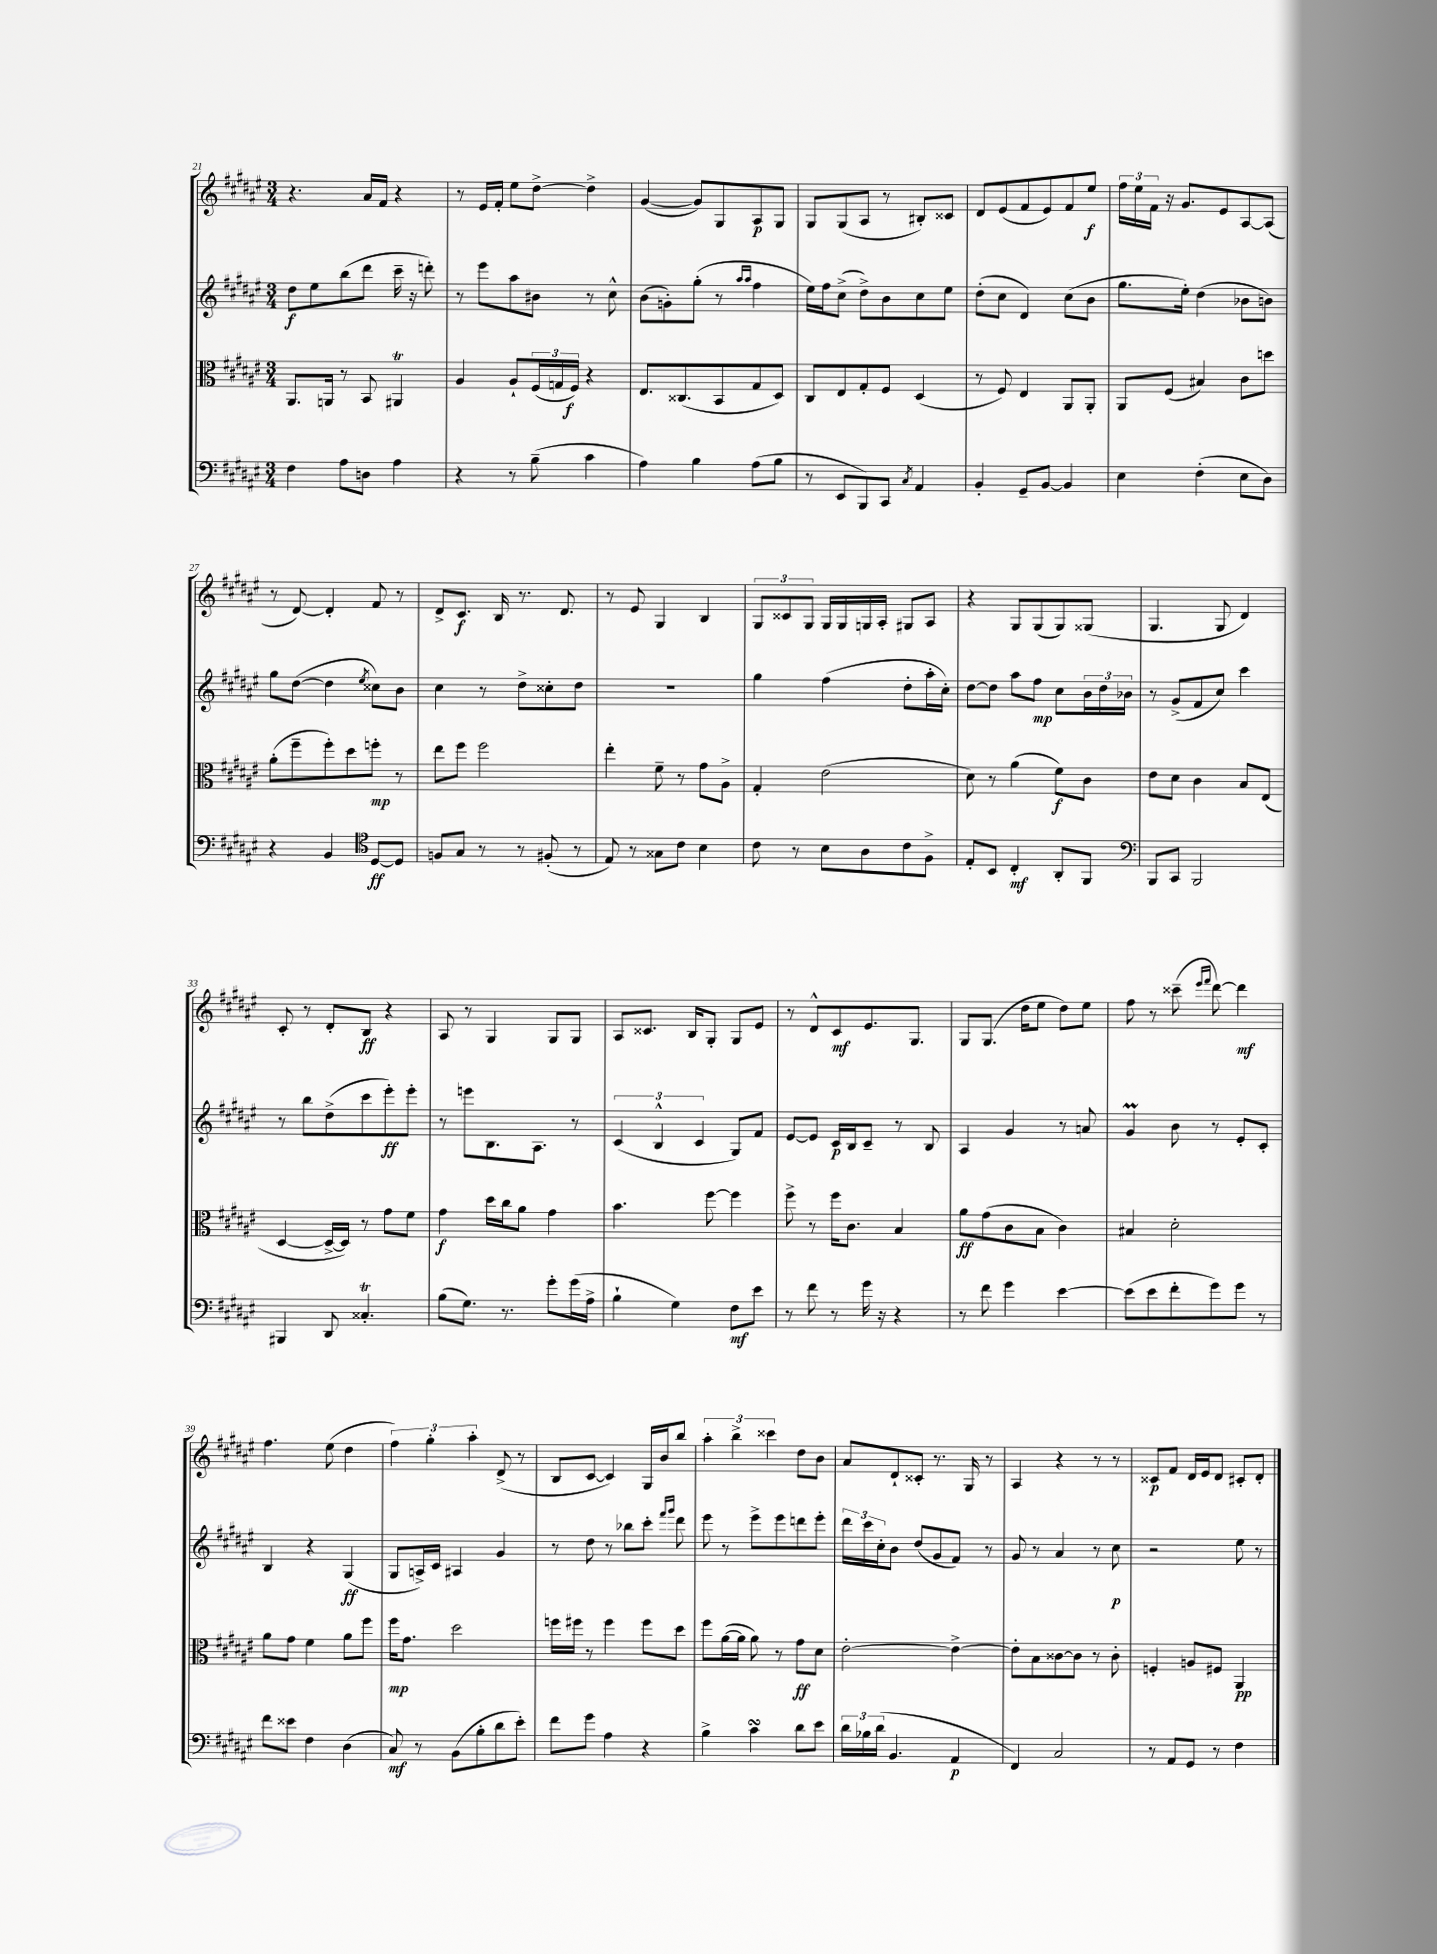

**kern	**dynam	**kern	**dynam	**kern	**dynam	**kern	**dynam
*part4	*part4	*part3	*part3	*part2	*part2	*part1	*part1
*staff4	*staff4	*staff3	*staff3	*staff2	*staff2	*staff1	*staff1
*clefF4	*	*clefC3	*	*clefG2	*	*clefG2	*
*k[f#c#g#d#a#e#]	*	*k[f#c#g#d#a#e#]	*	*k[f#c#g#d#a#e#]	*	*k[f#c#g#d#a#e#]	*
*M3/4	*	*M3/4	*	*M3/4	*	*M3/4	*
=21	=21	=21	=21	=21	=21	=21	=21
4F#\	.	8.AA#/L	.	8dd#\L	f	4.r	.
.	.	.	.	8ee#\	.	.	.
.	.	16AAn/Jk	.	.	.	.	.
8A#\L	.	8r	.	(8bb\	.	.	.
8Dn\J	.	8BB/	.	8ddd#\J	.	16a#/LL	.
.	.	.	.	.	.	16f#/JJ	.
4A#\	.	4AA#Xt/	.	16ccc#~\	.	4r	.
.	.	.	.	16r	.	.	.
.	.	.	.	8dddn'\)	.	.	.
=22	=22	=22	=22	=22	=22	=22	=22
4r	.	4A#/	.	8r	.	8r	.
.	.	.	.	8eee#\L	.	16e#/LL	.
.	.	.	.	.	.	16f#'/JJ	.
8r	.	8A#`/L	.	8aa#\	.	8ee#\L	.
(8B~\	.	(24F#/L	.	8b#X\J	.	[8dd#^\J	.
.	.	24Gn/	.	.	.	.	.
.	.	24F#/JJ)	f	.	.	.	.
4c#\	.	4r	.	8r	.	4dd#^\]	.
.	.	.	.	8cc#^^\	.	.	.
=23	=23	=23	=23	=23	=23	=23	=23
4A#\)	.	8.E#/L	.	(8b\L	.	([4g#/	.
.	.	.	.	8gn'\)	.	.	.
.	.	(8.C##X/	.	.	.	.	.
4B\	.	.	.	(8gg#'\J	.	8g#/L])	.
.	.	8BB/	.	8r	.	8G#/	.
.	.	.	.	16qqaa#/LL	.	.	.
.	.	.	.	16qqaa#/JJ	.	.	.
(8A#\L	.	8G#/	.	4ff#\	.	8A#/	p
8B\J	.	8D#/J)	.	.	.	8G#/J	.
=24	=24	=24	=24	=24	=24	=24	=24
8r	.	8C#/L	.	16ee#\LL)	.	8G#/L	.
.	.	.	.	16ff#\J	.	.	.
8EE#/L	.	8E#/	.	(8cc#^\J	.	(8G#/	.
8BBB/)	.	8G#'/	.	8dd#^\L)	.	8A#/J	.
8CC#/J	.	8F#/J	.	8b\	.	8r	.
8qC#/	.	.	.	.	.	.	.
4AA#/	.	(4D#/	.	8cc#\	.	8B#X'/L)	.
.	.	.	.	8ee#\J	.	8c##X/J	.
=25	=25	=25	=25	=25	=25	=25	=25
4BB'/	.	8r	.	(8dd#'\L	.	8d#/L	.
.	.	8F#/)	.	8cc#\J	.	(8e#/	.
8GG#~/L	.	4E#/	.	4d#/)	.	8f#/	.
[8BB/J	.	.	.	.	.	8e#/)	.
4BB/]	.	8AA#/L	.	(8cc#\L	.	8f#/	.
.	.	8AA#'/J	.	8b\J	.	8ee#/J	f
=26	=26	=26	=26	=26	=26	=26	=26
4E#\	.	8AA#/L	.	8.gg#\L	.	24ff#\LL	.
.	.	.	.	.	.	24ee#\	.
.	.	.	.	.	.	24f#\JJ	.
.	.	(8F#/J	.	.	.	16r	.
.	.	.	.	16ee#'\Jk)	.	8.g#/L	.
(4F#'\	.	4B#X/)	.	(4dd#\	.	.	.
.	.	.	.	.	.	8e#/	.
8E#\L	.	8c#\L	.	8b-X\L	.	[8A#/	.
8D#\J)	.	8ddn\J	.	8bn\J)	.	(8A#/J]	.
!!LO:LB:g=z
=27	=27	=27	=27	=27	=27	=27	=27
4r	.	(8a#'\L	.	8gg#\L	.	8r	.
.	.	8ff#~\	.	([8dd#\J	.	[8d#/)	.
4BB/	.	8ff#'\)	.	4dd#\]	.	4d#'/]	.
.	.	8dd#\	.	.	.	.	.
*clefC4	*	*	*	*	*	*	*
.	.	.	.	8qee#/	.	.	.
[8D#/L	ff	8ffn'\J	mp	8cc##X\L)	.	8f#/	.
8D#/J]	.	8r	.	8b\J	.	8r	.
=28	=28	=28	=28	=28	=28	=28	=28
8Fn/L	.	8ee#\L	.	4cc#\	.	8d#^/L	.
8G#/J	.	8ff#\J	.	.	.	8.c#/J	f
8r	.	2ff#\	.	8r	.	.	.
.	.	.	.	.	.	16B/	.
8r	.	.	.	8dd#^\L	.	8.r	.
(8F#X'/	.	.	.	8cc##X'\	.	.	.
.	.	.	.	.	.	8.d#/	.
8r	.	.	.	8dd#\J	.	.	.
=29	=29	=29	=29	=29	=29	=29	=29
8E#/)	.	4ee#'\	.	2.r	.	8r	.
8r	.	.	.	.	.	8e#/	.
8G##X\L	.	8f#~\	.	.	.	4G#/	.
8c#\J	.	8r	.	.	.	.	.
4B\	.	8g#\L	.	.	.	4B/	.
.	.	8A#^\J	.	.	.	.	.
=30	=30	=30	=30	=30	=30	=30	=30
8c#\	.	4G#'/	.	4gg#\	.	12G#/L	.
.	.	.	.	.	.	12c##X/	.
8r	.	.	.	.	.	.	.
.	.	.	.	.	.	12G#/J	.
8B\L	.	(2e#\	.	(4ff#\	.	16G#/LL	.
.	.	.	.	.	.	16G#/	.
8A#\	.	.	.	.	.	16Gn/	.
.	.	.	.	.	.	16A#'/JJ	.
8c#\	.	.	.	8dd#'\L	.	8G#X/L	.
8F#^\J	.	.	.	16aa#'\L	.	8A#/J	.
.	.	.	.	16cc#'\JJ)	.	.	.
=31	=31	=31	=31	=31	=31	=31	=31
8E#'/L	.	8d#\)	.	[8dd#\L	.	4r	.
8BB/J	.	8r	.	8dd#\J]	.	.	.
4C#'/	mf	(4a#\	.	8aa#\L	.	8G#/L	.
.	.	.	.	8ff#\J	mp	(8G#/	.
8AA#'/L	.	8f#\L)	f	8cc#\L	.	8G#/)	.
8FF#/J	.	8c#\J	.	24b\L	.	(8G##X/J	.
.	.	.	.	24dd#\	.	.	.
.	.	.	.	24b-X\JJ	.	.	.
=32	=32	=32	=32	=32	=32	=32	=32
*clefF4	*	*	*	*	*	*	*
8BBB/L	.	8e#\L	.	8r	.	4.G#/	.
8CC#/J	.	8d#\J	.	(8g#^/L	.	.	.
2BBB/	.	4c#\	.	8f#/	.	.	.
.	.	.	.	8cc#/J)	.	8G#/	.
.	.	8B/L	.	4ccc#\	.	4d#/)	.
.	.	(8E#/J	.	.	.	.	.
!!LO:LB:g=z
=33	=33	=33	=33	=33	=33	=33	=33
4BBB#X/	.	[4D#/	.	8r	.	8c#'/	.
.	.	.	.	8bb\L	.	8r	.
8DD#/	.	16D#^/LL_	.	(8dd#^\	.	8d#'/L	.
.	.	16D#/JJ])	.	.	.	.	.
4.C##Xt'/	.	8r	.	8ccc#\	.	8B/J	ff
.	.	8g#\L	.	8eee#'\)	ff	4r	.
.	.	8f#\J	.	8eee#'\J	.	.	.
=34	=34	=34	=34	=34	=34	=34	=34
(8B\L	.	4g#\	f	8r	.	8A#/	.
8.G#\J)	.	.	.	8eeen\L	.	8r	.
.	.	16dd#\LL	.	8.B\	.	4G#/	.
8.r	.	16cc#\J	.	.	.	.	.
.	.	8a#\J	.	.	.	.	.
.	.	.	.	8.A#\J	.	.	.
8g#'\L	.	4g#\	.	.	.	8G#/L	.
(16g#\L	.	.	.	8r	.	8G#/J	.
16A#^\JJ	.	.	.	.	.	.	.
=35	=35	=35	=35	=35	=35	=35	=35
4B`\	.	4.b\	.	(6c#/	.	8A#/L	.
.	.	.	.	.	.	8.c##X/J	.
.	.	.	.	6B^^/	.	.	.
4G#\)	.	.	.	.	.	.	.
.	.	.	.	.	.	16B/KL	.
.	.	.	.	6c#/	.	.	.
.	.	[8ff#\	.	.	.	8G#'/J	.
8F#\L	mf	4ff#\]	.	8G#/L)	.	8G#/L	.
8e#\J	.	.	.	8f#/J	.	8e#/J	.
=36	=36	=36	=36	=36	=36	=36	=36
8r	.	8ff#^\	.	[8e#/L	.	8r	.
8f#\	.	8r	.	8e#/J]	.	8d#^^/L	.
8r	.	16ff#\KL	.	16c#/LL	p	8c#/	mf
.	.	8.c#\J	.	16B/J	.	.	.
16g#\	.	.	.	8c#~/J	.	8.e#/	.
16r	.	.	.	.	.	.	.
4r	.	4B/	.	8r	.	.	.
.	.	.	.	.	.	8.G#/J	.
.	.	.	.	8B/	.	.	.
=37	=37	=37	=37	=37	=37	=37	=37
8r	.	8a#\L	ff	4A#/	.	8G#/L	.
8f#\	.	(8g#\	.	.	.	(8.G#/J	.
4g#\	.	8c#\	.	4g#/	.	.	.
.	.	.	.	.	.	16dd#\KL	.
.	.	8B\J	.	.	.	8ee#\J	.
[4e#\	.	4c#\)	.	8r	.	8dd#\L)	.
.	.	.	.	8an/	.	8ee#\J	.
=38	=38	=38	=38	=38	=38	=38	=38
(8e#\L]	.	4B#X/	.	4g#M/	.	8ff#\	.
8e#\	.	.	.	.	.	8r	.
8f#'\	.	2d#'\	.	8b\	.	(8ccc##X~\	.
.	.	.	.	.	.	16qqeee#/LL	.
.	.	.	.	.	.	16qqfff#/JJ	.
8g#\)	.	.	.	8r	.	[8ddd#\)	.
8g#\J	.	.	.	8e#'/L	.	4ddd#\]	mf
8r	.	.	.	8c#'/J	.	.	.
!!LO:LB:g=z
=39	=39	=39	=39	=39	=39	=39	=39
8f#\L	.	8a#\L	.	4B/	.	4.ff#\	.
8e##X\J	.	8g#\J	.	.	.	.	.
4F#\	.	4f#\	.	4r	.	.	.
.	.	.	.	.	.	(8ee#\	.
(4D#\	.	8a#\L	.	(4G#/	ff	4dd#\	.
.	.	8ff#\J	.	.	.	.	.
=40	=40	=40	=40	=40	=40	=40	=40
8C#/)	mf	16ff#\KL	mp	8G#/L	.	6ff#\)	.
.	.	8.g#\J	.	.	.	.	.
8r	.	.	.	16An^/L)	.	.	.
.	.	.	.	.	.	6gg#'\	.
.	.	.	.	16c#/JJ	.	.	.
(8BB\L	.	2dd#\	.	4A#X/	.	.	.
.	.	.	.	.	.	6aa#'\	.
8B'\	.	.	.	.	.	.	.
8d#\	.	.	.	4g#/	.	(8d#^/	.
8e#'\J)	.	.	.	.	.	8r	.
=41	=41	=41	=41	=41	=41	=41	=41
8f#\L	.	16ffn\LL	.	8r	.	8B/L	.
.	.	16ff#X\JJ	.	.	.	.	.
8g#\J	.	8r	.	8dd#\	.	[8c#/J	.
4A#\	.	4ff#\	.	8r	.	4c#/])	.
.	.	.	.	8bb-X\L	.	.	.
4r	.	8ff#\L	.	8ccc#'\J	.	16G#/LL	.
.	.	.	.	.	.	16b/J	.
.	.	.	.	16qqfff#/LL	.	.	.
.	.	.	.	16qqggg#/JJ	.	.	.
.	.	8dd#\J	.	8ddd#\	.	8bb/J	.
=42	=42	=42	=42	=42	=42	=42	=42
4B^\	.	8ff#\L	.	8eee#\	.	6aa#'\	.
.	.	([16a#\L	.	8r	.	.	.
.	.	.	.	.	.	6bb^\	.
.	.	16a#\JJ]	.	.	.	.	.
4c#sSSS\	.	8a#\)	.	8eee#^\L	.	.	.
.	.	.	.	.	.	6ccc##X\	.
.	.	8r	.	8eee#\	.	.	.
8d#\L	.	8g#\L	ff	8dddn\	.	8dd#\L	.
8e#\J	.	8d#\J	.	8eee#'\J	.	8b\J	.
=43	=43	=43	=43	=43	=43	=43	=43
24d#\LL	.	[2e#'\	.	24ddd#\LL	.	8a#/L	.
24B-X\	.	.	.	24ccc#\	.	.	.
(24d#\JJ	.	.	.	24cc#'\J	.	.	.
4.BB/	.	.	.	8b\J	.	8d#`/	.
.	.	.	.	(8dd#/L	.	8c##X'/J	.
.	.	.	.	8g#/	.	8.r	.
4AA#/	p	4e#^\_	.	8f#/J)	.	.	.
.	.	.	.	.	.	16G#/	.
.	.	.	.	8r	.	8r	.
=44	=44	=44	=44	=44	=44	=44	=44
4FF#/)	.	8e#'\L]	.	8g#/	.	4A#/	.
.	.	8B\	.	8r	.	.	.
2C#/	.	[8c##X\	.	4a#/	.	4r	.
.	.	8c##\J]	.	.	.	.	.
.	.	8r	.	8r	.	8r	.
.	.	8c##'\	.	8cc#\	p	8r	.
=45	=45	=45	=45	=45	=45	=45	=45
8r	.	4Fn'/	.	2r	.	8c##X/L	p
8AA#/L	.	.	.	.	.	8f#/J	.
8GG#/J	.	8An/L	.	.	.	16d#/LL	.
.	.	.	.	.	.	16e#/J	.
8r	.	8F#X/J	.	.	.	8d#/J	.
4F#\	.	4AA#/	pp	8ee#\	.	8c#X'/L	.
.	.	.	.	8r	.	8d#'/J	.
==	==	==	==	==	==	==	==
*-	*-	*-	*-	*-	*-	*-	*-
